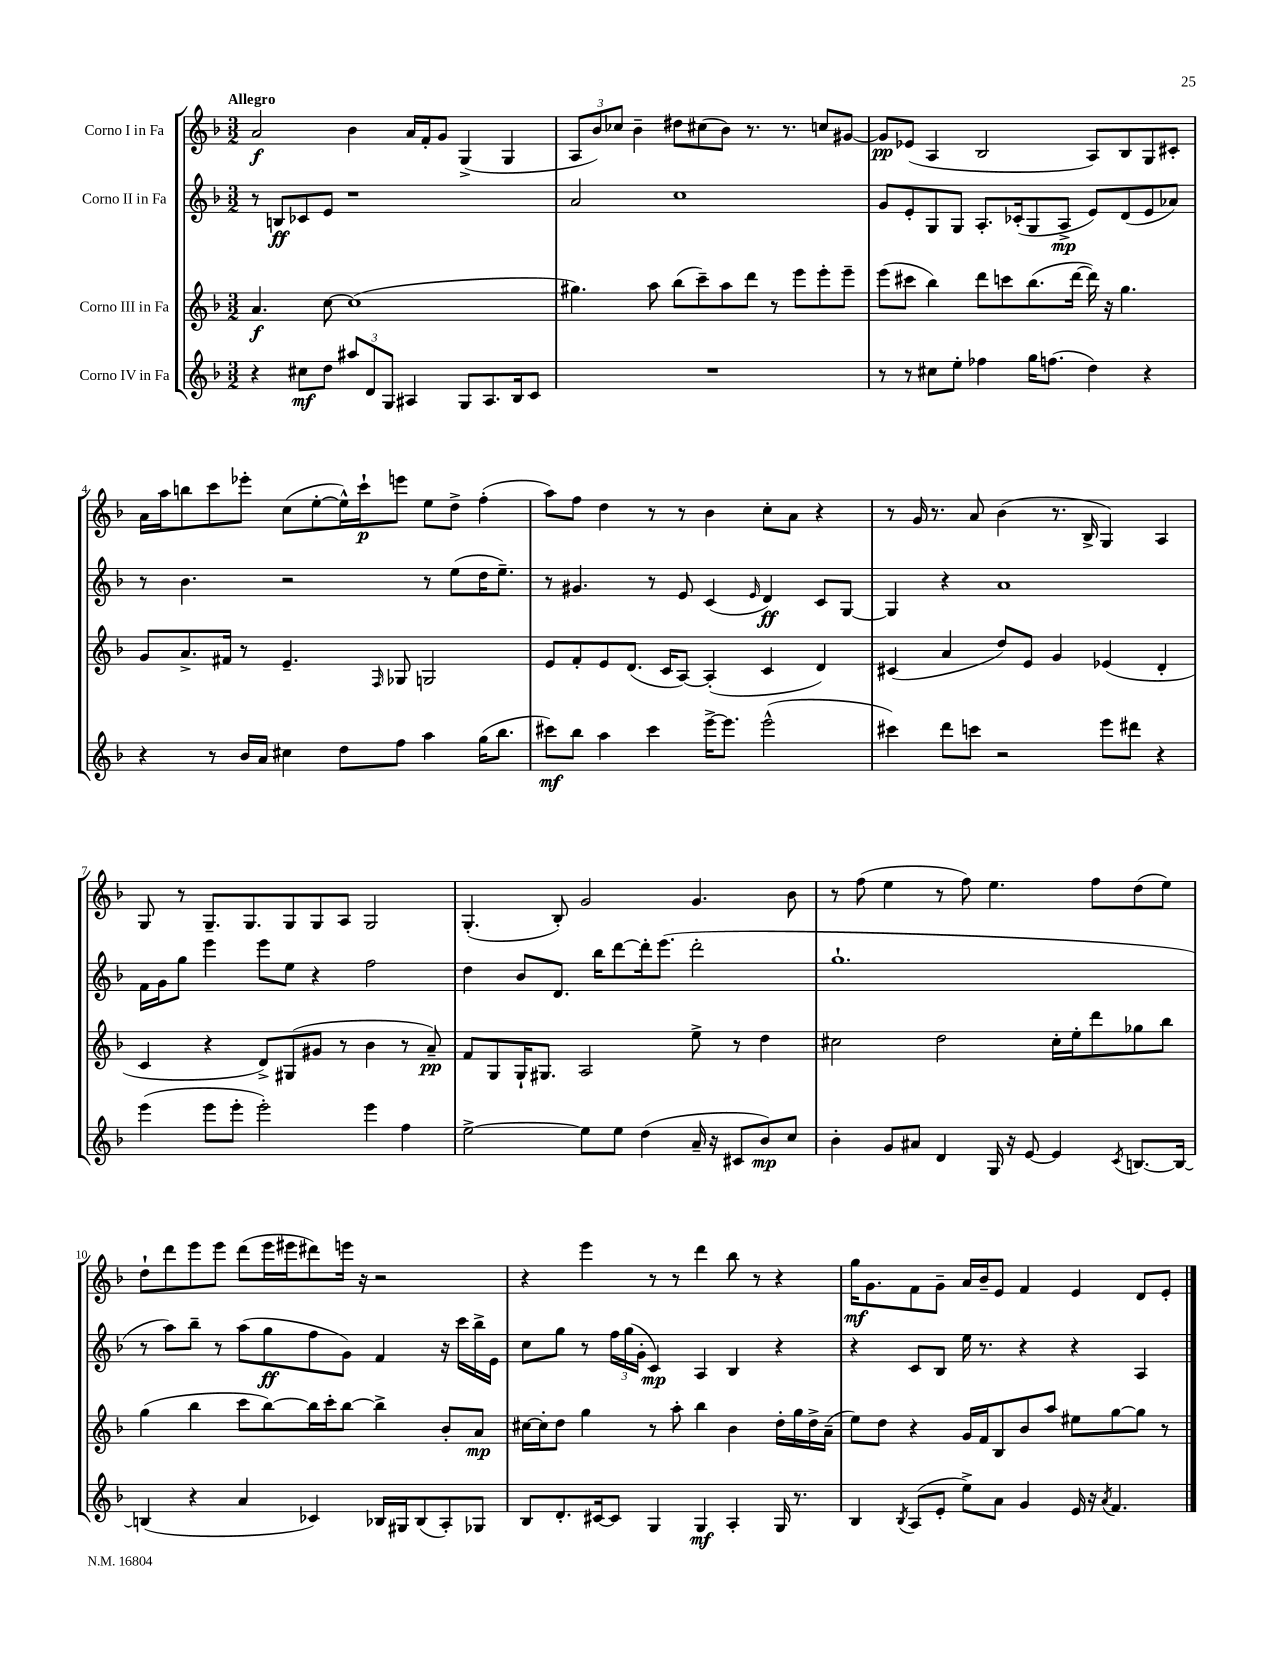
<<
\new StaffGroup <<
\new Staff = "s0" \with { instrumentName = "Corno I in Fa" } {
    \clef treble \key f \major \numericTimeSignature \time 3/2 \tempo "Allegro"
    a'2\f bes'4 a'16 f'16-. g'8 g4->( g4 |
    \tuplet 3/2 { a8 bes'8) ces''8 } bes'4-- dis''8 cis''8( bes'8) r8. r8. c''8 gis'8~ |
    gis'8\pp ees'8( a4 bes2 a8) bes8 g8 cis'8-. |
    a'16 a''16 b''8 c'''8 ees'''8-. c''8( e''8~-. e''16-^) c'''16-!\p e'''8 e''8 d''8-> f''4-.( |
    a''8) f''8 d''4 r8 r8 bes'4 c''8-. a'8 r4 |
    r8 g'16 r8. a'8 bes'4( r8. bes16-> g4) a4 |
    g8 r8 g8.-- g8. g8 g8 a8 g2 |
    g4.-.( bes8-.) g'2 g'4. bes'8 |
    r8 f''8( e''4 r8 f''8) e''4. f''8 d''8( e''8) |
    d''8-! d'''8 e'''8 e'''8 d'''8( e'''16 eis'''16 dis'''8) e'''16 r16 r2 |
    r4 e'''4 r8 r8 d'''4 bes''8 r8 r4 |
    g''16\mf g'8. f'8 g'8-- a'16 bes'16-- e'8 f'4 e'4 d'8 e'8-. \bar "|." |
}
\new Staff = "s1" \with { instrumentName = "Corno II in Fa" } {
    \clef treble \key f \major \numericTimeSignature \time 3/2
    r8 b8\ff ces'8 e'8 r1 |
    a'2 c''1 |
    g'8 e'8-. g8 g8 a8.-. ces'16-.( g8 a8->\mp e'8) d'8( e'8 aes'8) |
    r8 bes'4. r2 r8 e''8( d''16 e''8.--) |
    r8 gis'4. r8 e'8 c'4( \grace { e'16 } d'4\ff) c'8 g8~ |
    g4 r4 a'1 |
    f'16 g'16 g''8 e'''4 e'''8 e''8 r4 f''2 |
    d''4 bes'8 d'8. bes''16 d'''8~ d'''16-. e'''8.( d'''2-. |
    g''1.-! |
    r8 a''8) bes''8-- r8 a''8( g''8\ff f''8 g'8) f'4 r16 c'''16 bes''16-> e'16 |
    c''8 g''8 r8 \tuplet 3/2 { f''16 g''16( g'16-. } c'4\mp) a4 bes4 r4 |
    r4 c'8 bes8 e''16 r8. r4 r4 a4 \bar "|." |
}
\new Staff = "s2" \with { instrumentName = "Corno III in Fa" } {
    \clef treble \key f \major \numericTimeSignature \time 3/2
    a'4.\f c''8~ c''1( |
    gis''4.) a''8 bes''8( c'''8--) a''8 d'''8 r8 e'''8 e'''8-. e'''8-- |
    e'''8( cis'''8 bes''4) d'''8 c'''8 bes''8.( d'''16~ d'''16) r16 g''4. |
    g'8 a'8.-> fis'16 r8 e'4.-- \grace { f16 } ges8 g2 |
    e'8 f'8-. e'8 d'8.( c'16 a8~) a4-.( c'4 d'4) |
    cis'4( a'4 d''8) e'8 g'4 ees'4( d'4-. |
    c'4 r4 d'8->) gis8( gis'8 r8 bes'4 r8 a'8--\pp) |
    f'8 g8 g16-! gis8. a2 e''8-> r8 d''4 |
    cis''2 d''2 cis''16-. e''16-. d'''8 ges''8 bes''8 |
    g''4( bes''4 c'''8 bes''8~) bes''16 c'''16-. bes''8~ bes''4-> bes'8-. a'8\mp |
    cis''16~ cis''16-. d''8 g''4 r8 a''8-. bes''4 bes'4 d''16-. g''16 d''16-> a'16--( |
    e''8) d''8 r4 g'16 f'16 bes8 bes'8 a''8 eis''8 g''8~ g''8 r8 \bar "|." |
}
\new Staff = "s3" \with { instrumentName = "Corno IV in Fa" } {
    \clef treble \key f \major \numericTimeSignature \time 3/2
    r4 cis''8\mf d''8 \tuplet 3/2 { ais''8 d'8 g8 } ais4 g8 ais8. bes16 c'8 |
    R1. |
    r8 r8 cis''8 e''8-. fes''4 g''16 f''8.( d''4) r4 |
    r4 r8 bes'16 a'16 cis''4 d''8 f''8 a''4 g''16( bes''8. |
    cis'''8\mf) bes''8 a''4 cis'''4 e'''16~-> e'''8. e'''2-^( |
    cis'''4) d'''8 c'''8 r2 e'''8 dis'''8 r4 |
    e'''4( e'''8 e'''8-. e'''2-.) e'''4 f''4 |
    e''2~-> e''8 e''8 d''4( a'16-- r16 cis'8 bes'8\mp) c''8 |
    bes'4-. g'8 ais'8 d'4 g16 r16 e'8~ e'4 \acciaccatura { c'8 } b8.~ b16~ |
    b4( r4 a'4 ces'4) bes16 gis16 bes8( a8-.) ges8 |
    bes8 d'8.-. cis'16~ cis'8 g4 g4\mf a4-. g16 r8. |
    bes4 \acciaccatura { bes8 } a8( e'8-. e''8->) a'8 g'4 e'16 r16 \acciaccatura { a'8 } f'4. \bar "|." |
}
>>
>>
